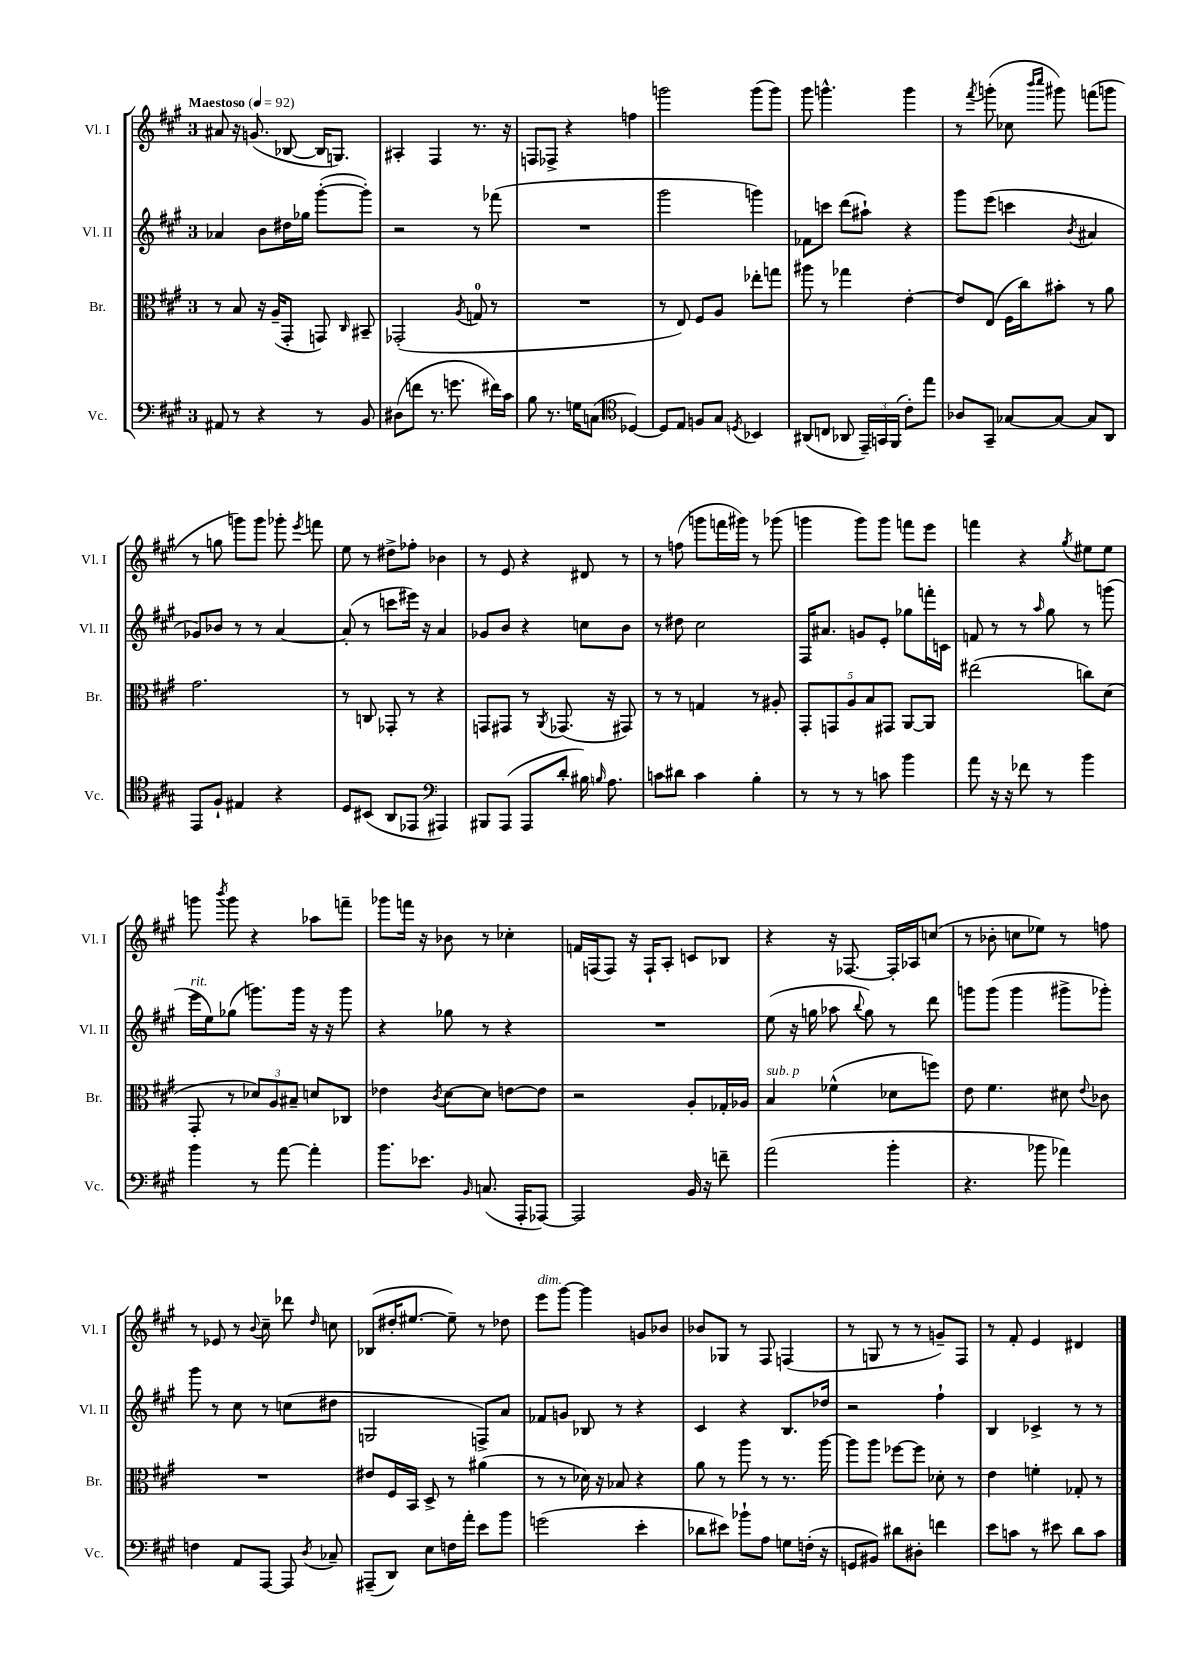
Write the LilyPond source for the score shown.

<<
\new StaffGroup <<
\new Staff = "s0" \with { instrumentName = "Vl. I" shortInstrumentName = "Vl. I" } {
    \clef treble \key a \major \once \override Staff.TimeSignature.style = #'single-digit \time 3/4 \tempo "Maestoso" 4 = 92
    \autoBeamOff ais'8 r16 g'8.( bes8~ bes16[ g8.]) |
    ais4-. fis4 r8. r16 |
    f8[ fes8]-> r4 f''4 |
    g'''2 g'''8[( g'''8]) |
    gis'''8 g'''4.-^ g'''4 |
    r8 \acciaccatura { fis'''8 } g'''8-.( ces''8 \grace { b'''16[ cis''''16] } gis'''8) f'''8[( g'''8] |
    r8 g''8 g'''8[) g'''8] ges'''8-. \acciaccatura { e'''8 } f'''8 |
    e''8 r8 dis''8[-> fes''8]-. bes'4 |
    r8 e'8 r4 dis'8 r8 |
    r8 f''8( g'''8[ f'''16 gis'''16]) r8 ges'''8( |
    g'''4 g'''8[) g'''8] f'''8[ e'''8] |
    f'''4 r4 \acciaccatura { gis''8 } eis''8[ eis''8] |
    g'''8 \acciaccatura { b'''8 } g'''8 r4 aes''8[ f'''8]-- |
    ges'''8[ f'''16] r16 bes'8 r8 ces''4-. |
    f'16[ f16( f8]) r16 f16[-! a8]-. c'8[ bes8] |
    r4 r16 fes8.~ fes16[-. aes16 c''8]( |
    r8 bes'8-. c''8[ ees''8]) r8 f''8 |
    r8 ees'8 r8 \appoggiatura { b'8 } cis''8-- des'''8 \grace { d''16 } c''8 |
    bes8[( dis''16-. eis''8.]~ eis''8--) r8 des''8 |
    e'''8[^\markup { \italic "dim." } gis'''8]~ gis'''4 g'8[ bes'8] |
    bes'8[ ges8] r8 fis8 f4( |
    r8 g8 r8 r8 g'8[--) fis8] |
    r8 fis'8-. e'4 dis'4 \bar "|." |
}
\new Staff = "s1" \with { instrumentName = "Vl. II" shortInstrumentName = "Vl. II" } {
    \clef treble \key a \major \once \override Staff.TimeSignature.style = #'single-digit \time 3/4
    \autoBeamOff aes'4 b'8[ dis''16 ges''16] gis'''8[~-.( gis'''8]-.) |
    r2 r8 fes'''8( |
    R2. |
    gis'''2 g'''4) |
    fes'8[ c'''8] d'''8[( ais''8]-!) r4 |
    gis'''8[ e'''8]( c'''4 \acciaccatura { b'8 } ais'4 |
    ges'8[) bes'8] r8 r8 a'4~ |
    a'8-.( r8 c'''8[ eis'''16]) r16 a'4 |
    ges'8[ b'8] r4 c''8[ b'8] |
    r8 dis''8 cis''2 |
    fis16[ ais'8.] g'8[ e'8]-. ges''8[ f'''16-. c'16] |
    f'8 r8 r8 \grace { a''16 } gis''8 r8 g'''8( |
    e'''16[^\markup { \italic "rit." } e''16) ges''8]( g'''8.[) g'''16] r16 r16 g'''8 |
    r4 ges''8 r8 r4 |
    R2. |
    e''8( r16 g''16 aes''8 \appoggiatura { b''8 } g''8) r8 d'''8 |
    g'''8[ g'''8]( g'''4 gis'''8[-> ges'''8]-.) |
    gis'''8 r8 cis''8 r8 c''8[( dis''8] |
    g2 f8[->) a'8] |
    fes'8[ g'8] bes8 r8 r4 |
    cis'4 r4 b8.[ des''16] |
    r2 fis''4-! |
    b4 ces'4-> r8 r8 \bar "|." |
}
\new Staff = "s2" \with { instrumentName = "Br." shortInstrumentName = "Br." } {
    \clef alto \key a \major \once \override Staff.TimeSignature.style = #'single-digit \time 3/4
    \autoBeamOff r8 b8 r16 a16[--( gis,8]-. g,8) \grace { cis16 } bis,8-- |
    ges,2-.( \acciaccatura { a8 } g8-0 r8 |
    R2. |
    r8 e8) fis8[ a8] ees''8[-. g''8] |
    ais''8 r8 ges''4 e'4~-. |
    e'8[ e8]( fis16[ cis''16) bis'8]-. r8 a'8 |
    gis'2. |
    r8 c8 ges,8-. r8 r4 |
    g,8[ gis,8] r8 \acciaccatura { a,8 } ges,8.( r16 gis,8) |
    r8 r8 g4 r8 ais8-. |
    \tuplet 5/4 { gis,8[-. g,8 a8 b8 gis,8] } a,8[~ a,8] |
    eis''2( c''8[) d'8]( |
    gis,8-. r8 \tuplet 3/2 { des'8[) a8 bis8]-- } d'8[ ces8] |
    ees'4 \acciaccatura { cis'8 } d'8[~ d'8] e'8[~ e'8] |
    r2 a8[-. ges16-. aes16] |
    b4^\markup { \italic "sub. p" } fes'4-^( des'8[ f''8]) |
    e'8 fis'4. dis'8 \appoggiatura { e'8 } ces'8 |
    R2. |
    eis'8[ fis16 b,16] d8-> r8 ais'4( |
    r8 r8 des'16) r16 bes8 r4 |
    a'8 r8 a''8 r8 r8. a''16~ |
    a''8[ a''8] fes''8[~ fes''8] des'8-. r8 |
    e'4 f'4-. ges8-. r8 \bar "|." |
}
\new Staff = "s3" \with { instrumentName = "Vc." shortInstrumentName = "Vc." } {
    \clef bass \key a \major \once \override Staff.TimeSignature.style = #'single-digit \time 3/4
    \autoBeamOff ais,8 r8 r4 r8 b,8 |
    dis8[( f'8] r8. g'8. fis'16[) cis'16] |
    b8 r8. g16[ c8]( \clef tenor des4~) |
    des8[ e8] f8[ gis8] \acciaccatura { d8 } bes,4 |
    ais,8[( c8] aes,8 \tuplet 3/2 { e,16[--) g,16 fis,16]( } cis'8[-.) e''8] |
    aes8[ gis,8]-- ges8[~ ges8]~ ges8[ a,8] |
    e,8[ fis8]-! eis4 r4 |
    d8[ bis,8]( a,8[ ees,8] \clef bass ais,,4) |
    bis,,8[ a,,8]( a,,8[ d'8]-. bis16) \grace { b16 } a8. |
    c'8[ dis'8] c'4 b4-. |
    r8 r8 r8 c'8 b'4 |
    a'8 r16 r16 fes'8 r8 b'4 |
    b'4 r8 a'8~ a'4-. |
    b'8.[ ees'8.] \grace { b,16 } c8.( a,,16[-. aes,,8]~) |
    aes,,2 b,16 r16 f'8-- |
    a'2( b'4-. |
    r4. bes'8 aes'4) |
    f4 a,8[ a,,8]~ a,,8 \acciaccatura { d8 } ces8-- |
    ais,,8[--( d,8]) e8[ f16 a'16]-. e'8[ b'8] |
    g'2( e'4-. |
    des'8[ eis'8]) bes'8[-! a8] g8[ f16]-.( r16 |
    g,8[ bis,8]) dis'8[ dis8]-. f'4 |
    e'8[ c'8] r8 eis'8 d'8[ c'8] \bar "|." |
}
>>
>>
\layout { \context { \Score \remove "Bar_number_engraver" } }
